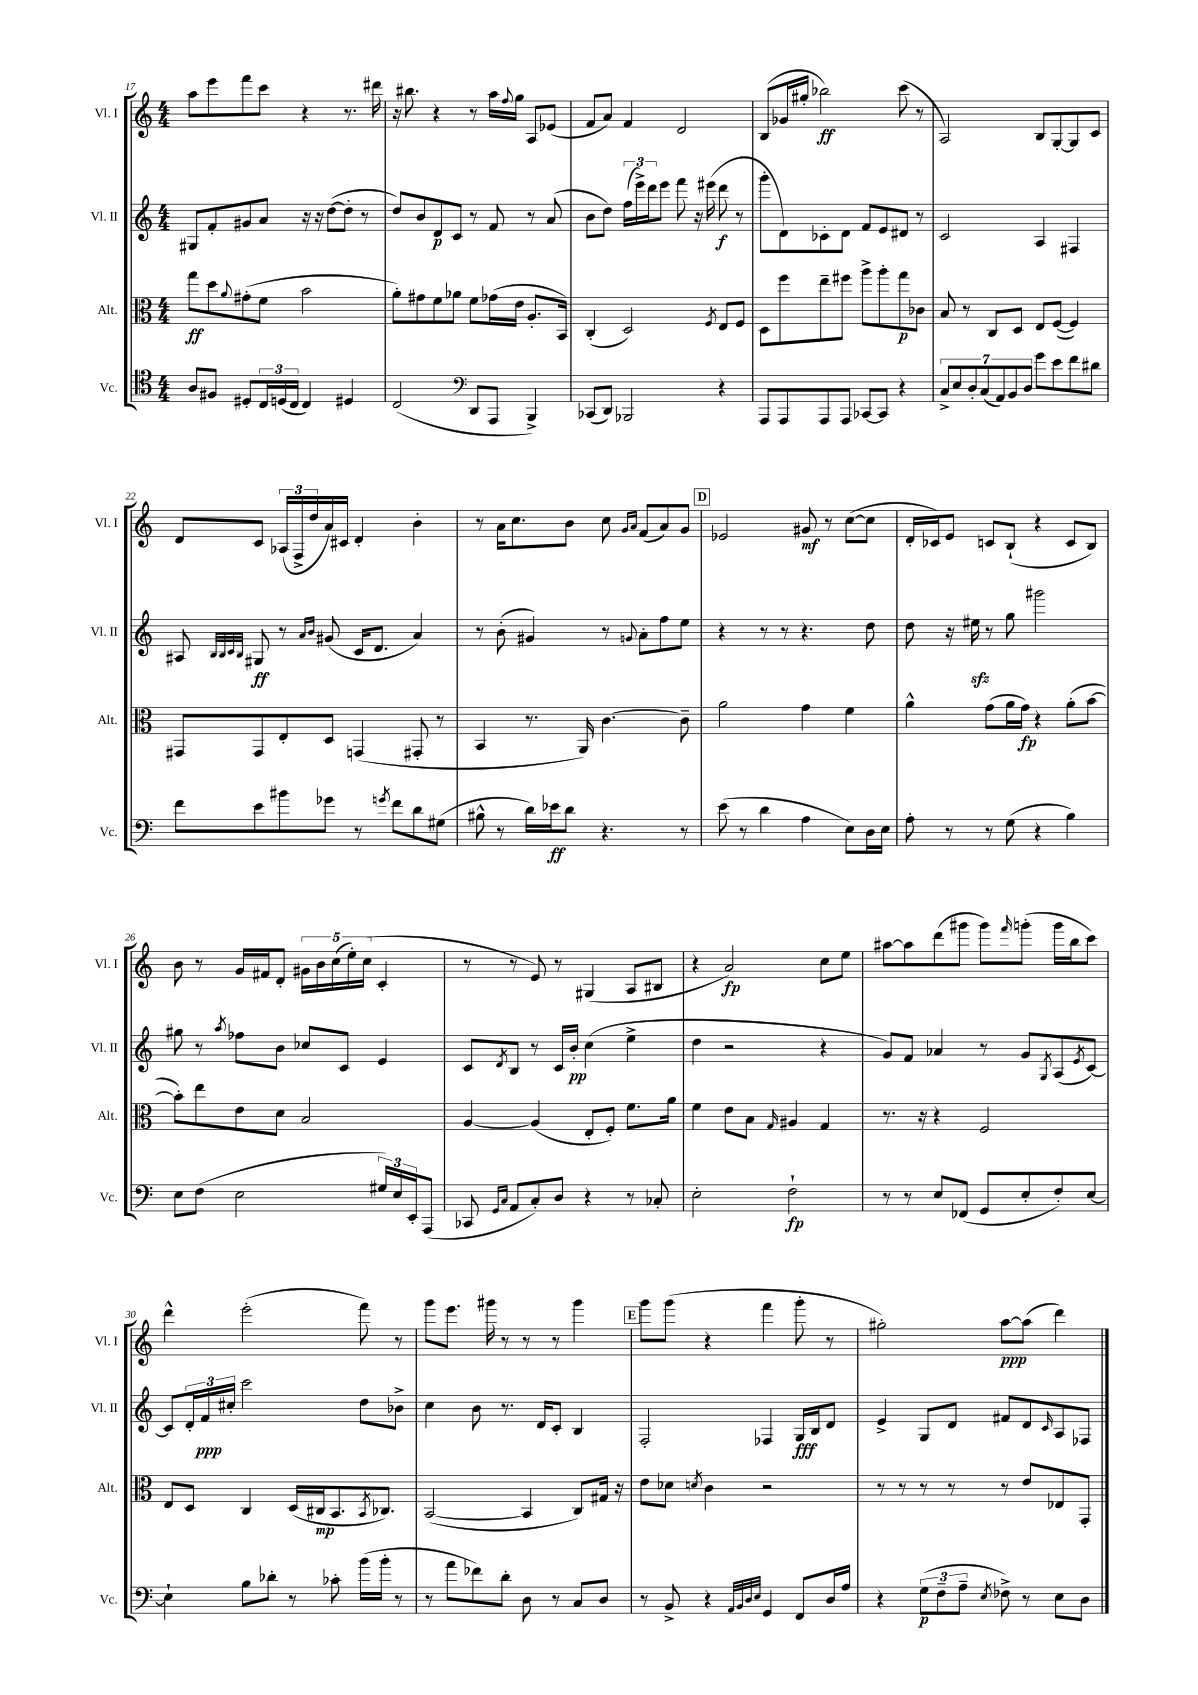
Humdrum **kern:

**kern	**kern	**kern	**kern
*staff4	*staff3	*staff2	*staff1
*clefC4	*clefC3	*clefG2	*clefG2
*k[]	*k[]	*k[]	*k[]
*M4/4	*M4/4	*M4/4	*M4/4
8A/L	8gg\L	8G#/L	8aa\L
8F#/J	8dd\	8f'/	8eee\
.	8qqa/	.	.
8D#'/L	(8g#'\	8g#/	8fff\
24C/L	8f\J	8a/J	8ccc\J
(24D/	.	.	.
24C/JJ	.	.	.
4C/)	2b\	16r	4r
.	.	16r	.
.	.	([8dd\L	.
4D#/	.	8dd'\]J	8.r
.	.	8r	.
.	.	.	16ddd#\
=	=	=	=
(2C/	8a'\L)	8dd/L)	16r
.	.	.	8.bb#\
.	8g#\	8b/	.
.	8f\	8d/	4r
.	8a-\J	8c/J	.
*clefF4	*	*	*
8DD/L	8f\L	8r	8r
8AAA/J	(16g-\L	8f/	16aa\LL
.	.	.	8qqff/
.	16e\JJ	.	16gg\JJ
4BBB^/)	8.A'/L	8r	8A/L
.	.	(8a/	(8e-/J
.	16BB/Jk)	.	.
=	=	=	=
(8CC-/L	(4C'/	8b\L	8f/L
8DD/J)	.	8dd\J)	8a/J)
2BBB-/	2D/)	(24ff\LL	4f/
.	.	24eee^\)	.
.	.	24ddd\J	.
.	.	8eee\J	.
.	.	8fff\	2d/
.	.	16r	.
.	.	(16eee#\	.
.	8qF/	.	.
4r	8E/L	8ddd\	.
.	8F/J	8r	.
=	=	=	=
8AAA/L	8D\L	8ggg'\L	(8B/L
8AAA/	8ff\	8d\)	16g-/L
.	.	.	16gg#'/JJ
8AAA/	8ee~\	8c-'\	2bb-\)
8AAA/J	8ff#\J	8d\J	.
[8CC-/L	8aa^\L	8f/L	.
8CC-/]J	8aa'\	8e/	.
4r	8gg\	8d#/J	(8ccc\
.	8c-\J	8r	8r
=	=	=	=
14C^/L	8B/	2c/	2A/)
14E/	.	.	.
.	8r	.	.
14D'/	.	.	.
(14C/	.	.	.
.	8C/L	.	.
14AA/)	.	.	.
14BB/	.	.	.
.	8D/J	.	.
14D/J	.	.	.
8g\L	8E/L	4A/	8B/L
8e\	([8F/J	.	[8G'/
8f\	4F/])	4F#/	8G/]
8d#\J	.	.	8c/J
=	=	=	=
8f\L	8GG#/L	8A#/	8d/L
.	.	32qqB/LLL	.
.	.	32qqB/	.
.	.	32qqc/	.
.	.	32qqB/JJJ	.
8e\	8GG#/	8G#/	8c/J
8b#\	8E'/	8r	(24A-/LL
.	.	.	24F^/
.	.	.	24dd/
.	.	16qqa/LL	.
.	.	16qqb/JJ	.
8g-\J	8D/J	(8g#/	16a/)
.	.	.	16c#/JJ
8r	(4GG/	16c/LK	4d'/
.	.	8.d/J	.
8qg/	.	.	.
8f\L	.	.	.
8d\	8GG#'/	4a/)	4b'\
(8G#\J	8r	.	.
=	=	=	=
8B#^^\	4BB/	8r	8r
8r	.	(8b'\	16a\LK
.	.	.	8.cc\
16d\LL)	8.r	4g#/)	.
16e-\J	.	.	.
8d\J	.	.	8b\J
.	16AA/)	.	.
4.r	[4.c\	8r	8cc\
.	.	.	16qqg/LL
.	.	8qqg/	16qqa/JJ
.	.	8a'\L	(8f/L
.	.	8ff\	8a/)
8r	8c~\]	8ee\J	8g/J
=	=	=	=
(8e\	2a\	4r	2e-/
8r	.	.	.
4d\	.	8r	.
.	.	8r	.
4A\	4g\	4.r	8g#/
.	.	.	8r
8E\L)	4f\	.	([8cc\L
16D\L	.	8dd\	8cc\]J
16E\JJ	.	.	.
=	=	=	=
8A'\	4a^^\	8dd\	16d'/LL
.	.	.	16c-/J)
8r	.	16r	8e/J
.	.	16ee#\	.
8r	(8g\L	8r	8c/L
(8G\	16a\L	8gg\	(8B`/J
.	16g\JJ)	.	.
4r	4r	2ggg#\	4r
4B\)	(8a'\L	.	8c/L
.	[8b\J	.	8B/J)
=	=	=	=
8E\L	8b'\]L)	8gg#\	8b\
(8F\J	8ee\	8r	8r
.	.	8qaa/	.
2E\	8e\	8ff-\L	16g/LL
.	.	.	16f#/J
.	8d\J	8b\J	8d'/J
.	2B/	8cc-/L	20g#\LL
.	.	.	20b\
.	.	.	(20cc\
.	.	8c/J	.
.	.	.	20ee'\)
.	.	.	(20cc\JJ
24G#/LL)	.	4e/	4c'/
24E/	.	.	.
24EE'/J	.	.	.
(8AAA/J	.	.	.
=	=	=	=
8CC-/	[4A/	8c/L	8r
16qqGG/LL	.	.	.
16qqC/JJ	.	8qd/	.
8AA/L	.	8B/J	8r
8C'/)	(4A/]	8r	8e/)
8D/J	.	16c/LL	8r
.	.	16b'/JJ	.
4r	8E'/L	(4cc\	(4G#/
.	8F'/J)	.	.
8r	8.f\L	4ee^\	8A/L
8C-'/	.	.	8B#/J
.	16a\Jk	.	.
=	=	=	=
2E'\	4f\	4dd\	4r
.	8e\L	2r	2a/)
.	8B\J	.	.
.	16qqG/	.	.
2F`\	4A#/	.	.
.	4G/	4r	8cc\L
.	.	.	8ee\J
=	=	=	=
8r	8.r	8g/L)	[8aa#\L
8r	.	8f/J	8aa#\]
.	16r	.	.
8E/L	4r	4a-/	(8ddd\
(8FF-/J	.	.	8ggg#\J
8GG/L	2F/	8r	8ggg#\L)
.	.	.	16qqfff/
8E'/	.	8g/L	(8ggg'\J
.	.	8qG/	.
8F'/)	.	(8A/	16ggg\LL
.	.	.	16bb\J
.	.	8qe/	.
[8E/J	.	[8c/J)	8ccc\J)
=	=	=	=
4E`\]	8E/L	8c/]L	4ddd^^\
.	8D/J	24d'/L	.
.	.	24f/	.
.	.	24cc#'/JJ	.
8B\L	4C/	2ccc\	(2eee'\
8d-'\J	.	.	.
8r	(16D/LL	.	.
.	16C#/J	.	.
8c-'\	8.BB/	.	.
(16b\LL	.	8dd\L	8fff\)
.	8qBB/	.	.
16b'\JJ	8.C-/J)	.	.
8r	.	8b-^\J	8r
=	=	=	=
8r	([2BB/	4cc\	8ggg\L
8a\L	.	.	8.eee\J
8f-\)	.	8b\	.
.	.	.	16ggg#\
8d'\J	.	8.r	8r
8D\	4BB/]	.	8r
.	.	16d/LK	.
8r	.	8c'/J	8r
8C/L	8C/L)	4B/	4ggg#\
8D/J	16G#/Jk	.	.
.	16r	.	.
=	=	=	=
8r	8e\L	2F'/	8ggg\L
8BB^/	8d-\J	.	(8ggg\J
.	8qd/	.	.
4r	4c\	.	4r
32qqAA/LLL	.	.	.
32qqBB/	.	.	.
32qqD/	.	.	.
32qqE/JJJ	.	.	.
4GG/	2r	4F-/	4fff\
8FF/L	.	16G/LL	8ggg'\
.	.	16B/J	.
16D/L	.	8d/J	8r
16A/JJ	.	.	.
=	=	=	=
4r	8r	4e^/	2gg#'\)
.	8r	.	.
(12G\L	8r	8G/L	.
12F~\	.	.	.
.	8r	8d/J	.
12A~\J	.	.	.
8qE/	.	.	.
8F-^\)	8r	8f#/L	[8aa\L
8r	8e/L	8d/	(8aa\]J
.	.	16qqc/	.
8E\L	8E-/	8A/	4ddd\)
8D\J	8GG'/J	8F-/J	.
==	==	==	==
*-	*-	*-	*-
